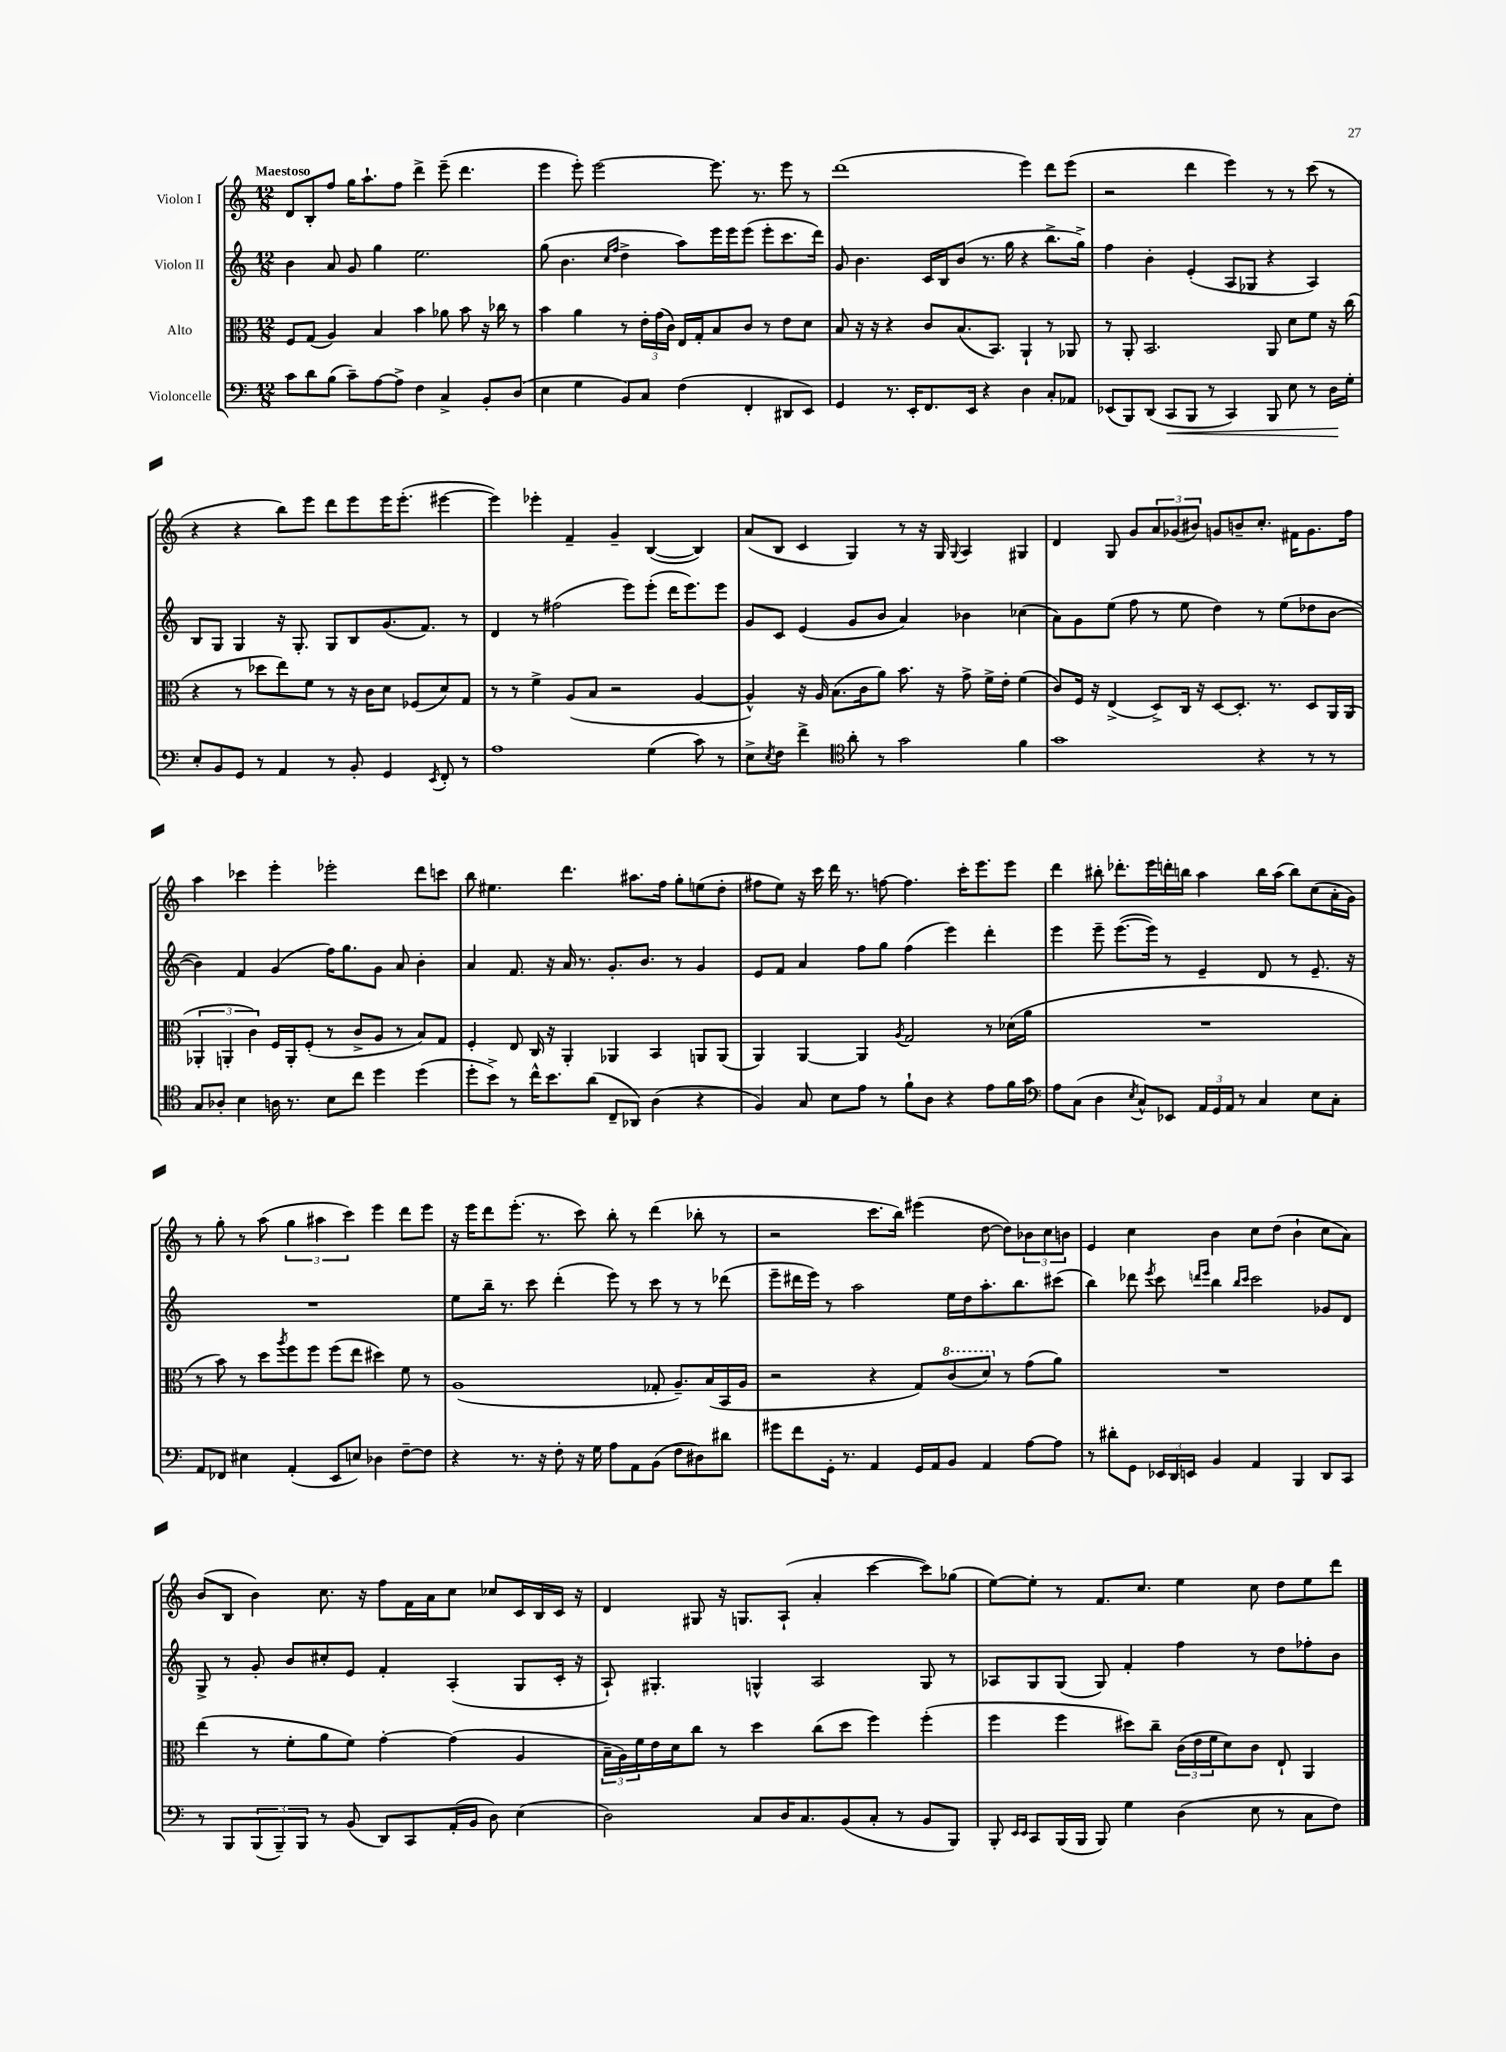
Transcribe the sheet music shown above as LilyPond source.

<<
\new StaffGroup <<
\new Staff = "s0" \with { instrumentName = "Violon I" } {
    \clef treble \key c \major \numericTimeSignature \time 12/8 \tempo "Maestoso"
    d'8 b8-. f''8 g''16 a''8.-! f''8 d'''4-> e'''8--( d'''4. |
    e'''4 e'''8-.) e'''2~ e'''8. r8. e'''8 r8 |
    d'''1( e'''4) d'''8 e'''8( |
    r2 d'''4 e'''4) r8 r8 c'''8( r8 |
    r4 r4 b''8) e'''8 d'''8 e'''8 e'''16 e'''8.-.( eis'''4~ |
    eis'''4) ees'''4-. f'4-- g'4-- b4~( b4) |
    a'8( b8 c'4 g4) r8 r16 g16 \appoggiatura { g8 } a4 gis4 |
    d'4 g8 g'8 \tuplet 3/2 { a'8 ges'8( bis'8) } g'8 b'8-- c''8.-. fis'16 g'8. f''16 |
    a''4 ces'''4 e'''4-. ees'''2-. d'''8 c'''8 |
    b''8 eis''4. d'''4. ais''8. f''16 g''8-. e''8( d''8-. |
    fis''8 e''8) r16 c'''16 d'''16 r8. f''8~ f''4. c'''16-. e'''8. e'''8 |
    d'''4 bis''8-. des'''8.-. e'''16 d'''16-. b''16 a''4 b''16 a''16( b''8) c''8( a'16-. g'16) |
    r8 g''8-. r8 a''8( \tuplet 3/2 { g''4 ais''4 c'''4) } e'''4 d'''8 e'''8 |
    r16 e'''16 d'''8 e'''8.-.( r8. c'''8) b''8-. r8 d'''4( bes''8-. r8 |
    r2 c'''8. b''16) eis'''4( d''8~ d''8) \tuplet 3/2 { bes'8 c''8 b'8 } |
    e'4 c''4 b'4 c''8 d''8( b'4-! c''8 a'8) |
    b'8( b8 b'4) c''8. r16 f''8 f'16 a'16 c''8 ces''8 c'16 b16 c'16 r16 |
    d'4 gis8 r16 g8. a8-!( a'4-. c'''4~ c'''8) ges''8( |
    e''8~) e''8-. r8 f'8. c''8. e''4 c''8 d''8 e''8 d'''8 \bar "|." |
}
\new Staff = "s1" \with { instrumentName = "Violon II" } {
    \clef treble \key c \major \numericTimeSignature \time 12/8
    b'4 a'8 g'8 g''4 e''2. |
    g''8( b'4. \grace { c''16 f''16 } d''4-> a''8) e'''16 e'''16 e'''8( e'''8-. c'''8. d'''16) |
    g'8 b'4. c'16 b16 b'8( r8. g''16 r4 b''8.-> g''16->) |
    f''4 b'4-. e'4-.( a8 ges8 r4 a4) |
    b8 g8 g4 r16 g8.-. g8 b8 g'8.( f'8.) r8 |
    d'4 r8 fis''2( e'''8) e'''8-.( d'''16 e'''8.) e'''8 |
    g'8 c'8 e'4( g'8 b'8 a'4) bes'4 ces''4( |
    a'8) g'8 e''8( f''8 r8 e''8 d''4) r8 e''8( des''8 b'8~ |
    b'4) f'4 g'4( f''16) g''8. g'8 a'8 b'4-. |
    a'4 f'8. r16 a'16 r8. g'8.-. b'8. r8 g'4 |
    e'8 f'8 a'4 f''8 g''8 f''4( e'''4) d'''4-. |
    e'''4 e'''8-- e'''8.~( e'''16) r8 e'4-- d'8 r8 e'8.-- r16 |
    R1. |
    e''8 b''16-- r8. c'''8 d'''4-.( e'''8) r8 c'''8 r8 r8 des'''8( |
    e'''8-- dis'''16 e'''16) r8 a''2 e''16 d''16 a''8.-. b''8. cis'''8( |
    b''4) des'''8 \acciaccatura { e'''8 } c'''8 \grace { d'''16 e'''16 } b''4 \grace { b''16 c'''16 } c'''2 ges'8 d'8 |
    g8-> r8 g'8-. b'8 cis''8-. e'8 f'4-. a4-.( g8 c'16-. r16 |
    a8-!) gis4.-. g4-^ a2 g8 r8 |
    aes8 g8 g8( g8) f'4-. f''4 r8 d''8 fes''8-. b'8 \bar "|." |
}
\new Staff = "s2" \with { instrumentName = "Alto" } {
    \clef alto \key c \major \numericTimeSignature \time 12/8
    f8 g8( a4) b4 b'4 aes'8 b'8 r16 ces''16 r8 |
    b'4 a'4 r8 \tuplet 3/2 { e'16-. g'16( c'16) } e16 g16-. b8 c'8 r8 e'8 d'8 |
    b8 r16 r16 r4 c'8 b8.( b,8.) a,4-! r8 aes,8 |
    r8 a,8-. b,2. a,8 d'8 f'8 r16 c''16( |
    r4 r8 des''8 e''8) f'8 r8 r16 c'16 d'8 fes8( d'8) g8 |
    r8 r8 f'4-> a8( b8 r2 a4~ |
    a4-^) r16 a16 b8.( c'16 a'8) b'8. r16 g'8-> f'16-> e'16-. f'4( |
    c'8) f16 r16 e4->( d8->) c16 r16 d8~ d8.-. r8. d8 a,16 a,16( |
    \tuplet 3/2 { aes,4-. a,4-. c'4) } f16 a,16-. f8-.( r8 c'8-> a8 r8 b8) g8 |
    f4-. e8 c16 r16 a,4-. aes,4 b,4 a,8 a,8( |
    a,4) a,4~ a,4 \acciaccatura { a8 } g2 r8 des'16( a'16 |
    R1. |
    r8 b'8) r8 d''8 \acciaccatura { a''8 } f''8 f''8 f''8( e''8 dis''4) f'8 r8 |
    a1( ges8-. a8.--) b16( b,16 a16 |
    r2 r4 g8) \ottava #1 c''8( d''8) \ottava #0 r8 g'8( a'8) |
    R1. |
    e''4( r8 f'8-. a'8 f'8) g'4~-. g'4( a4 |
    \tuplet 3/2 { b16-- a16) f'16 } e'16 d'16 c''8 r8 d''4 c''8( d''8 f''4) f''4-.( |
    f''4 f''4 dis''8) c''8-- \tuplet 3/2 { c'16( e'16 f'16 } d'8) c'8 e8-! a,4 \bar "|." |
}
\new Staff = "s3" \with { instrumentName = "Violoncelle" } {
    \clef bass \key c \major \numericTimeSignature \time 12/8
    c'8 d'8 b8( c'8--) a8~ a8-> f4 c4-> b,8-. d8( |
    e4 g4 b,8) c8 f4( f,4-. dis,8 e,8) |
    g,4 r8. e,16-. f,8. e,16 r4 d4 c8-. aes,8 |
    ees,8( b,,8) d,8( c,8\< b,,8 r8 c,4) b,,8 e8 r8 d16\! g16-. |
    e8-. b,8 g,8 r8 a,4 r8 b,8-. g,4 \acciaccatura { e,8 } f,8-. r8 |
    a1 g4( c'8) r8 |
    e8-> \acciaccatura { e8 } f8 f'4-> \clef tenor a'8-. r8 g'2 f'4 |
    g'1 r4 r8 r8 |
    g8 aes8-. b4 a16 r8. b8 c''8 d''4 d''4( |
    d''8-. b'8->) r8 c''16-^ b'8. a'8( c8-- aes,8) a4( r4 |
    f4) g8 b8 e'8 r8 f'8-! a8 r4 e'8 f'16 g'16 |
    \clef bass a8 c8( d4 \acciaccatura { e8 } c8-^) ees,8 \tuplet 3/2 { a,16 g,16 a,16 } r8 c4 e8 c8-. |
    a,8 fes,8 eis4 a,4-.( e,8 e8) des4 f8~-- f8 |
    r4 r8. r16 f8-. r16 g16 a8 a,8 b,8( f8 dis8) dis'8 |
    gis'8 f'8 g,16-. r8. a,4 g,16 a,16 b,8 a,4 a8~ a8 |
    r8 dis'8-. g,8 \tuplet 3/2 { ees,16 d,16 e,16 } b,4 a,4 b,,4 d,8 c,8 |
    r8 b,,8 \tuplet 3/2 { b,,8( b,,8--) b,,8 } r8 b,8( d,8) c,8 a,16-.( b,16 d8) e4( |
    d2) c8 d16 c8. b,8( c8-. r8 b,8 b,,8) |
    b,,8-. \grace { e,16 e,16 } c,8 b,,16( b,,16 b,,8) g4 d4( e8 r8 c8 f8) \bar "|." |
}
>>
>>
\layout { \context { \Score \remove "Bar_number_engraver" } }
